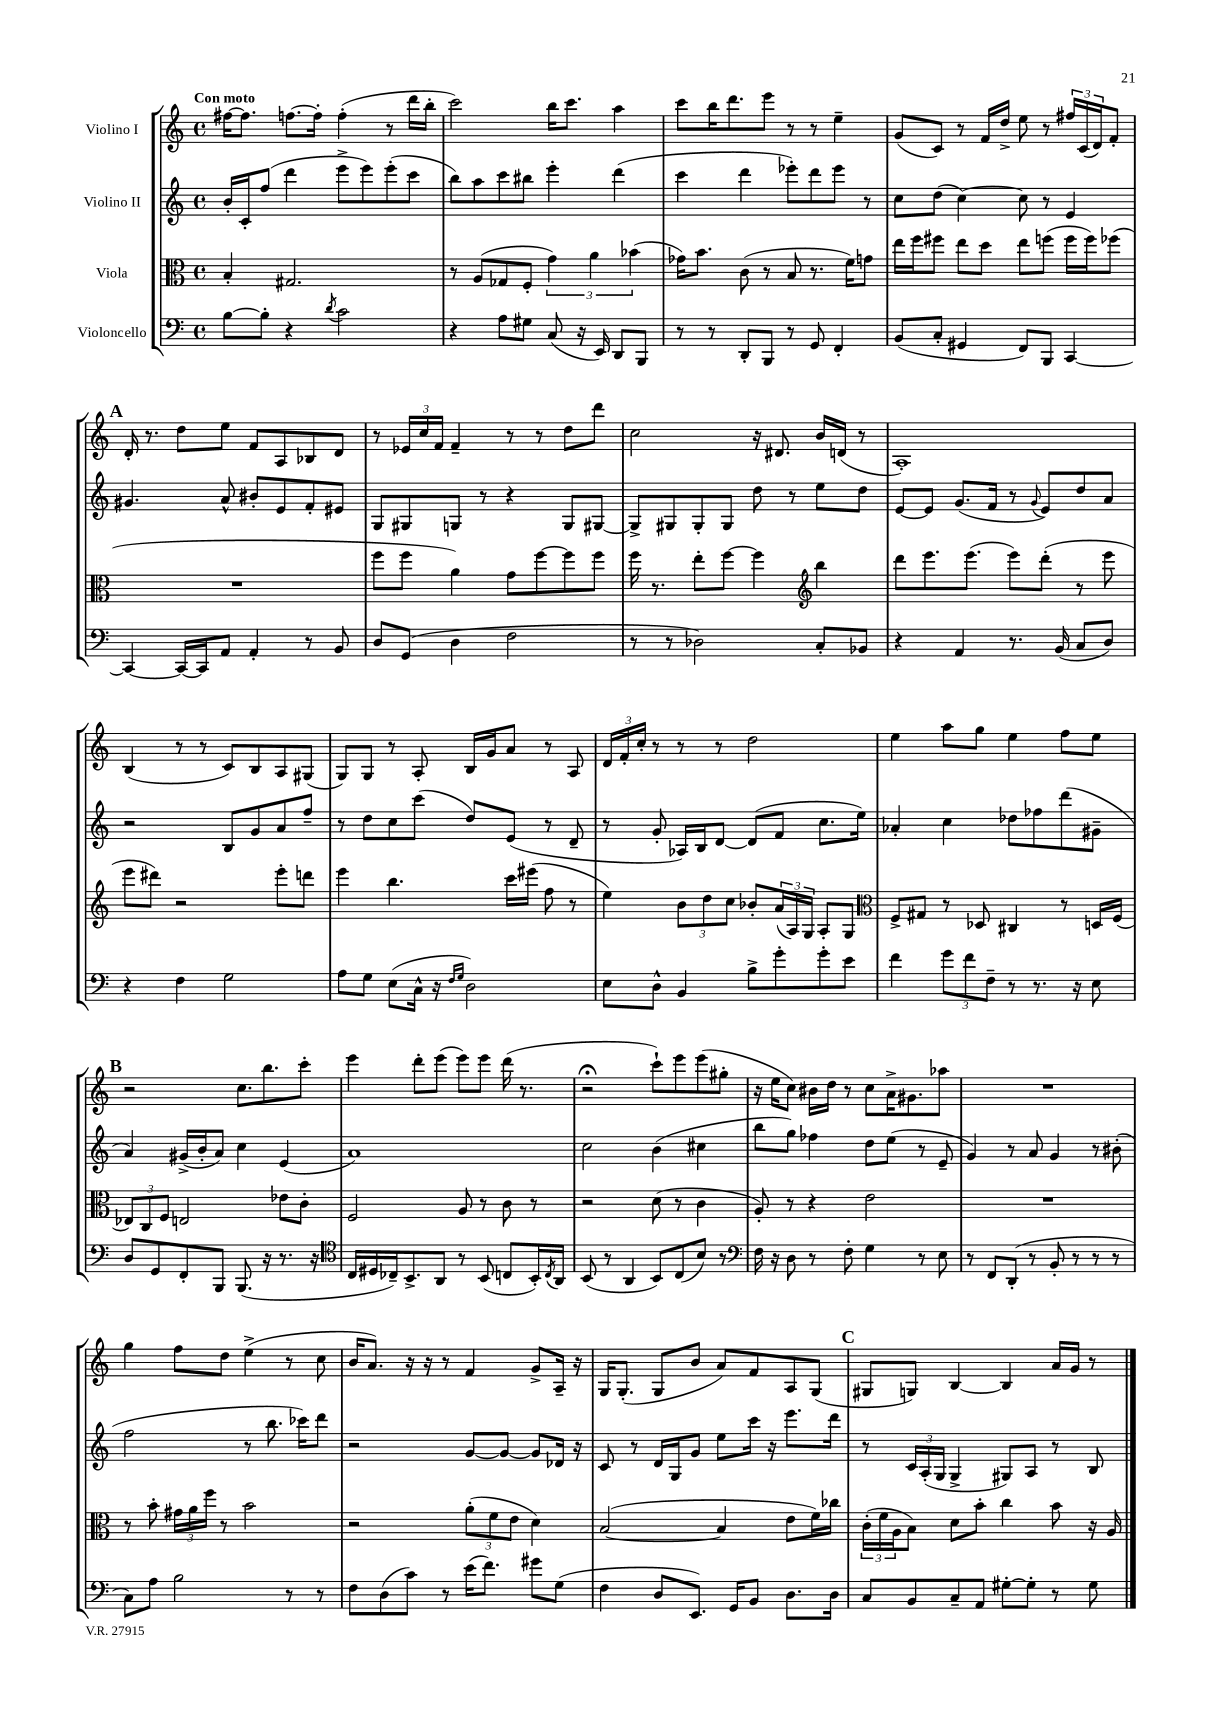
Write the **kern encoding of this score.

**kern	**kern	**kern	**kern
*part4	*part3	*part2	*part1
*staff4	*staff3	*staff2	*staff1
*I"Violoncello	*I"Viola	*I"Violino II	*I"Violino I
*clefF4	*clefC3	*clefG2	*clefG2
*k[]	*k[]	*k[]	*k[]
*M4/4	*M4/4	*M4/4	*M4/4
*met(c)	*met(c)	*met(c)	*met(c)
=1	=1	=1	=1
!	!	!	!LO:TX:a:B:t=Con moto
[8B\L	4B'/	16b'/LL	[16ff#X\KL
.	.	16c'/J	8.ff#\J]
8B'\J]	.	(8ff/J	.
4r	2.G#X/	4ddd\	[8.ffn\L
.	.	.	16ff'\Jk]
8qd/	.	.	.
2c\	.	8eee^\L	(4ff'\
.	.	8eee\)	.
.	.	(8eee'\	8r
.	.	8ccc\J	16ddd\LL
.	.	.	16bb'\JJ
=2	=2	=2	=2
4r	8r	8bb\L)	2ccc\)
.	(8A/L	8aa\	.
8A\L	8G-X/	8ccc\	.
8G#X\J	8F'/J	8bb#X\J	.
(8C/	6g\)	4eee'\	16bb\KL
.	.	.	8.ccc\J
16r	.	.	.
.	6a\	.	.
16EE/)	.	.	.
8DD/L	.	(4ddd\	4aa\
.	(6b-X\	.	.
8BBB/J	.	.	.
=3	=3	=3	=3
8r	16g-X\KL)	4ccc\	8ccc\L
.	8.b\J	.	.
8r	.	.	16bb\K
.	.	.	8.ddd\
8DD'/L	(8c\	4ddd\	.
8BBB/J	8r	.	8eee\J
8r	8B/	8eee-X'\L)	8r
8GG/	8.r	8ddd\	8r
4FF'/	.	8eee-\J	4ee~\
.	16f\KL)	.	.
.	8gn\J	8r	.
=4	=4	=4	=4
(8BB/L	16ee\LL	8cc\L	(8g/L
.	16ff\J	.	.
8C'/J	8ff#X\J	(8dd\J	8c/J)
4GG#X/	8ee\L	[4cc\)	8r
.	8dd\J	.	16f/LL
.	.	.	16dd^/JJ
8FF/L)	8ee\L	8cc\]	8ee\
8BBB/J	(8ffn\J	8r	8r
[4CC/	16ff\LL	4e/	24ff#X/LL
.	.	.	(24c/
.	16ff\J)	.	.
.	.	.	24d/J)
.	(8ff-X\J	.	8f'/J
!!LO:LB:g=z
!!LO:REH:place=s1:t=A
=5	=5	=5	=5
4CC/_	1r	4.g#X/	16d'/
.	.	.	8.r
16CC/LL_	.	.	8dd\L
16CC/J]	.	.	.
8AA/J	.	8a^^/	8ee\J
4AA'/	.	8b#X'/L	8f/L
.	.	8e/	8A/
8r	.	8f'/	8B-X/
8BB/	.	8e#X/J	8d/J
=6	=6	=6	=6
8D/L	8ff\L	8G/L	8r
(8GG/J	8ff\J	8G#X/	24e-X/LL
.	.	.	24cc/
.	.	.	24f/JJ
4D\	4a\)	8Gn/J	4f~/
.	.	8r	.
2F\	8g\L	4r	8r
.	[8ff\	.	8r
.	8ff\]	8G/L	8dd\L
.	8ff\J	[8G#X/J	8ddd\J
=7	=7	=7	=7
8r	16ff\	8G#^/L]	2cc\
.	8.r	.	.
8r	.	8G#X/	.
2D-X\)	8ee'\L	8G#'/	.
.	[8ff\J	8G#/J	.
.	4ff\]	8dd\	16r
.	.	.	8.d#X/
.	.	8r	.
*	*clefG2	*	*
8C'/L	4bb\	8ee\L	16b/LL
.	.	.	(16dn/JJ
8BB-X/J	.	8dd\J	8r
=8	=8	=8	=8
4r	8ddd\L	[8e/L	1A')
.	8.eee\	8e/J]	.
4AA/	.	(8.g/L	.
.	(8.eee\J	.	.
.	.	16f/Jk	.
8.r	8eee\L)	8r	.
.	.	8qqg/	.
.	(8ddd'\J	8e/L)	.
(16BB/	.	.	.
8C/L	8r	8dd/	.
8D/J)	8eee\	8a/J	.
!!LO:LB:g=z
=9	=9	=9	=9
4r	8eee\L	2r	(4B/
.	8ddd#X\J)	.	.
4F\	2r	.	8r
.	.	.	8r
2G\	.	8B/L	8c/L)
.	.	8g/	8B/
.	8eee'\L	8a/	8A/
.	8dddn\J	8ff~/J	(8G#X/J
=10	=10	=10	=10
8A\L	4eee\	8r	8G/L)
8G\J	.	8dd\L	8G/J
(8E\L	4.bb\	8cc\	8r
16C^^\Jk	.	(8ccc\J	8A'/
16r	.	.	.
16qqF/LL	.	.	.
16qqG/JJ	.	.	.
2D\)	.	8dd/L)	16B/LL
.	.	.	16g/J
.	16ccc\LL	(8e/J	8a/J
.	(16eee#X\JJ	.	.
.	8ff\	8r	8r
.	8r	8d~/	8A/
=11	=11	=11	=11
8E\L	4ee\)	8r	24d/LL
.	.	.	24f'/
.	.	.	24cc'/JJ
8D^^\J	.	8g'/	8r
4BB/	12b\L	16A-X/LL)	8r
.	.	16B/J	.
.	12dd\	.	.
.	.	[8d/J	8r
.	12cc\J	.	.
8B^\L	8b-X'/L	(8d/L]	2dd\
8g'\	(24a/L	8f/J	.
.	24A/)	.	.
.	24G/JJ	.	.
8g'\	8A'/L	8.cc\L	.
8e\J	8G/J	.	.
.	.	16ee\Jk)	.
=12	=12	=12	=12
*	*clefC3	*	*
4f\	8F^/L	4a-X'/	4ee\
.	8G#X/J	.	.
12g\L	8r	4cc\	8aa\L
12f\	.	.	.
.	8D-X/	.	8gg\J
12F~\J	.	.	.
8r	4C#X/	8dd-X\L	4ee\
8.r	.	8ff-X\	.
.	8r	(8ddd\	8ff\L
16r	.	.	.
8E\	16Dn/LL	8g#X~\J	8ee\J
.	(16F/JJ	.	.
!!LO:LB:g=z
!!LO:REH:place=s1:t=B
=13	=13	=13	=13
8D/L	12E-X/L)	4a/)	2r
.	12C/	.	.
8GG/	.	.	.
.	12F/J	.	.
8FF'/	2En/	(16g#X^/LL	.
.	.	16b'/J	.
8BBB/J	.	8a/J)	.
(8.BBB/	.	4cc\	8.cc\L
16r	.	.	8.bb\
8.r	8e-X\L	(4e/	.
.	8c'\J	.	8ccc'\J
16r	.	.	.
=14	=14	=14	=14
*clefC4	*	*	*
16C/LL	2F/	1a)	4eee\
16D#X/	.	.	.
16C-X~/J)	.	.	.
8.BB^/	.	.	.
.	.	.	8ddd'\L
8AA/J	.	.	(8eee\J
8r	8A/	.	8eee\L)
(8BB/	8r	.	8eee\J
8Cn/L	8c\	.	(16ddd\
.	.	.	8.r
16BB'/L)	8r	.	.
8qC/	.	.	.
16AA/JJ	.	.	.
=15	=15	=15	=15
(8BB/	2r	2cc\	2r;<
8r	.	.	.
4AA/	.	.	.
8BB/L)	(8d\	(4b\	8ccc`\L)
(8C/	8r	.	8eee\
8B/J)	4c\	4cc#X\	(8eee\
8r	.	.	8gg#X'\J
=16	=16	=16	=16
*clefF4	*	*	*
16F\	8A'/)	8bb\L	16r
16r	.	.	16ee\KL
8D\	8r	8gg\J)	8cc\J)
8r	4r	4ff-X\	16b#X\LL
.	.	.	16dd\JJ
8F'\	.	.	8r
4G\	2e\	8dd\L	8cc\L
.	.	(8ee\J	16a^\K
.	.	.	8.g#X\
8r	.	8r	.
8E\	.	8e~/	8aa-X\J
=17	=17	=17	=17
8r	1r	4g/)	1r
8FF/L	.	.	.
(8DD'/J	.	8r	.
8r	.	8a/	.
8BB'/	.	4g/	.
8r	.	.	.
8r	.	8r	.
8r	.	(8b#X'\	.
!!LO:LB:g=z
=18	=18	=18	=18
8C\L)	8r	2ff\	4gg\
8A\J	8b'\	.	.
2B\	24g#X\LL	.	8ff\L
.	24a\	.	.
.	24ff\JJ	.	.
.	8r	.	8dd\J
.	2b\	8r	(4ee^\
.	.	8.bb\	.
8r	.	.	8r
.	.	16ccc-X\KL)	.
8r	.	8ddd\J	8cc\
=19	=19	=19	=19
8F\L	2r	2r	16b/KL
.	.	.	8.a/J)
(8D\	.	.	.
8c\J)	.	.	16r
.	.	.	16r
8r	.	.	8r
(16e\KL	(12a'\L	[8g/L	4f/
8.f\J)	.	.	.
.	12f\	.	.
.	.	8g/J_	.
.	12e\J	.	.
8g#X\L	4d\)	8g/L]	8g^/L
(8G\J	.	16d-X/Jk	16A~/Jk
.	.	16r	16r
=20	=20	=20	=20
4F\	([2B/	8c/	16G/KL
.	.	.	(8.G'/J
.	.	8r	.
8D/L	.	16d/LL	8G/L
.	.	16G/J	.
8.EE/J)	.	8g/J	8b/J
.	4B/]	8ee\L	8a/L)
16GG/KL	.	.	.
8BB/J	.	16ccc\Jk	8f/
.	.	16r	.
8.D\L	8e\L	8.eee\L	8A/
.	16f\L)	.	(8G/J
16D\Jk	16cc-X\JJ	16ddd\Jk	.
!!LO:REH:place=s1:t=C
=21	=21	=21	=21
8C/L	(24c'\LL	8r	8G#X/L
.	24f\	.	.
.	24A\J	.	.
8BB/	8B\J)	24c/LL	8Gn/J)
.	.	(24A'/	.
.	.	24G/JJ	.
8C~/	8d\L	4G^/	[4B/
8AA/J	8b'\J	.	.
[8G#X'\L	4cc\	8G#X/L)	4B/]
8G#'\J]	.	8A/J	.
8r	8b\	8r	16a/LL
.	.	.	16g/JJ
8G#\	16r	8B/	8r
.	16A/	.	.
==	==	==	==
*-	*-	*-	*-
